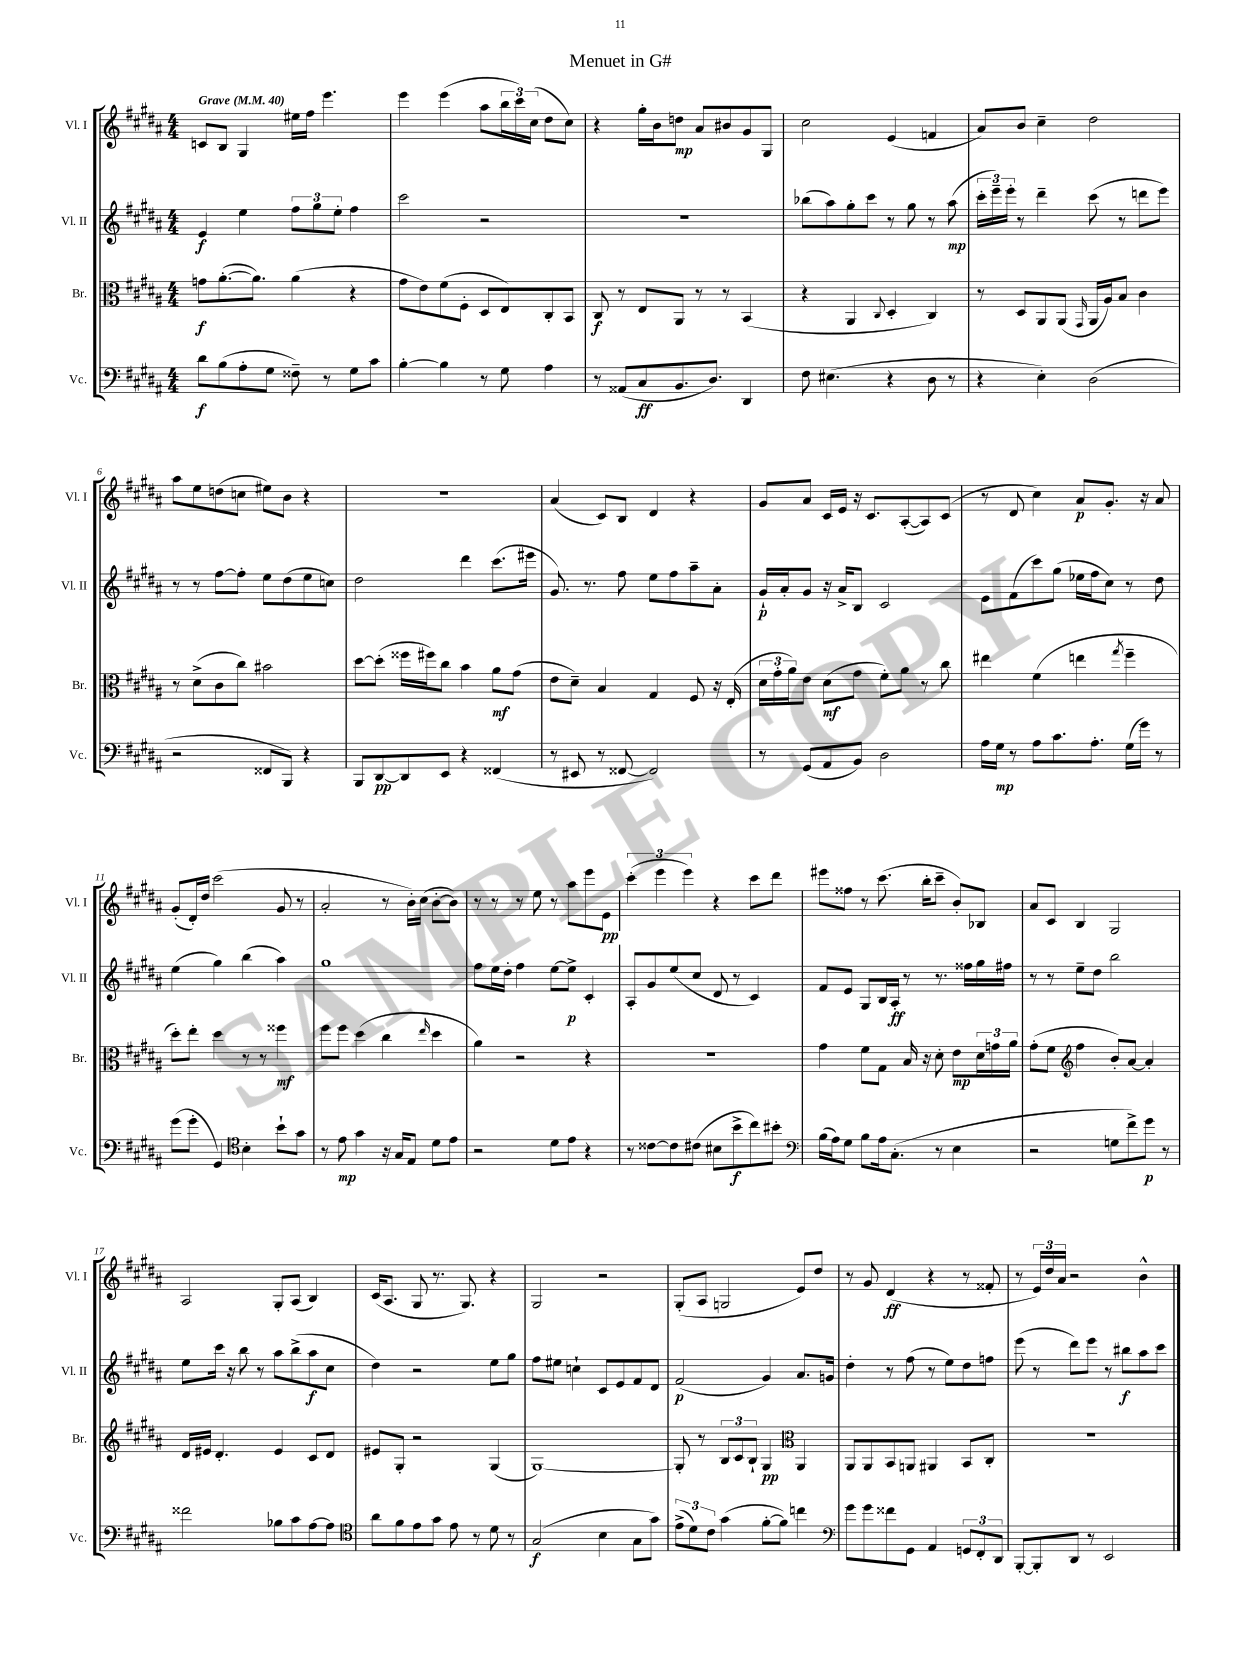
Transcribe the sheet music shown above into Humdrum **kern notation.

**kern	**kern	**kern	**kern
*staff4	*staff3	*staff2	*staff1
*clefF4	*clefC3	*clefG2	*clefG2
*k[f#c#g#d#a#]	*k[f#c#g#d#a#]	*k[f#c#g#d#a#]	*k[f#c#g#d#a#]
*M4/4	*M4/4	*M4/4	*M4/4
*MM40	*MM40	*MM40	*MM40
8d#\L	8g\L	4e/	8c/L
(8B\	([8.a#'\	.	8B/J
8A#'\	.	4ee\	4G#/
.	8.a#\]J)	.	.
8G#\J	.	.	.
8F##~\)	(4a#\	12ff#\L	16ee#\LL
.	.	.	16ff#\JJ
.	.	12gg#\	.
8r	.	.	4.eee\
.	.	12ee'\J	.
8G#\L	4r	4ff#\	.
8c#\J	.	.	.
=	=	=	=
[4B'\	8g#\L	2ccc#\	4eee\
.	8e\)	.	.
4B\]	(8f#\	.	(4eee\
.	8F#'\J	.	.
8r	8D#/L	2r	8aa#\L
8G#\	8E/)	.	24bb\L
.	.	.	24ccc#\)
.	.	.	(24cc#\JJ
4A#\	8C#'/	.	8dd#\L
.	8BB/J	.	8cc#\J)
=	=	=	=
8r	8C#/	1r	4r
(8AA##/L	8r	.	.
8C#/	8E/L	.	16gg#'\LL
.	.	.	16b\J
8.BB/	8AA#/J	.	8dd\J
.	8r	.	8a#/L
8.D#/J)	.	.	.
.	8r	.	8b#/
4DD#/	(4BB/	.	8g#/
.	.	.	8G#/J
=	=	=	=
8F#\	4r	(8bb-\L	2cc#\
(4.E#\	.	8aa#\)	.
.	4AA#/	8gg#'\	.
.	.	8ccc#\J	.
.	8qqC#/	.	.
4r	4D#'/	8r	(4e/
.	.	8gg#\	.
8D#\	4C#/)	8r	4f/
8r	.	(8aa#\	.
=	=	=	=
4r	8r	24ccc#'\LL	8a#/L)
.	.	24eee~\)	.
.	.	24eee'\JJ	.
.	8D#/L	8r	8b/J
4E'\)	8AA#/	4ddd#~\	4cc#~\
.	(8AA#/J	.	.
.	16qqGG#/	.	.
(2D#\	16AA#/LL	(8ccc#\	2dd#\
.	16A#/J)	.	.
.	8B/J	8r	.
.	4c#\	8ddd\L	.
.	.	8eee\J)	.
=	=	=	=
2r	8r	8r	8aa#\L
.	(8d#^\L	8r	8ee\
.	8c#\	[8ff#\L	(8dd\
.	8cc#\J)	8ff#'\]J	8cc\J
8FF##/L	2b#\	8ee\L	8ee#\L)
8BBB/J)	.	(8dd#\	8b\J
4r	.	8ee\	4r
.	.	8cc\J)	.
=	=	=	=
8BBB/L	[8dd#\L	2dd#\	1r
[8DD#/	(8dd#'\]J	.	.
8DD#/]	16ff##\LL	.	.
.	16ff#\J)	.	.
8EE/J	8cc#\J	.	.
4r	4b\	4ddd#\	.
(4FF##/	8a#\L	(8.ccc#\L	.
.	(8g#\J	.	.
.	.	16eee#\Jk	.
=	=	=	=
8r	8e\L	8.g#/)	(4a#/
8EE#/	8d#~\J)	.	.
.	.	8.r	.
8r	4B/	.	8c#/L)
[8FF##/	.	8ff#\	8B/J
2FF##/])	4G#/	8ee\L	4d#/
.	.	8ff#\	.
.	8F#/	8aa#~\	4r
.	16r	8a#'\J	.
.	(16E'/	.	.
=	=	=	=
8r	24d#\LL	16g#`/LL	8g#/L
.	24g#'\	.	.
.	.	16a#'/J	.
.	24a#\J)	.	.
(8GG#/L	8e\J	8g#/J	8a#/J
8AA#/	(8d#\L	16r	16c#/LL
.	.	16a#^/LK	16e/JJ
8BB/J)	8g#\J	8B/J	16r
.	.	.	8.c#/L
2D#\	8f#'\L)	2c#/	.
.	8a#\J	.	([8A#'/
.	8r	.	8A#/])
.	8cc#\	.	(8c#/J
=	=	=	=
16A#\LL	4ee#\	8e\L	8r
16G#\JJ	.	.	.
8r	.	(8f#\	8d#/
8A#\L	(4f#\	8ccc#\)	4cc#\)
8.c#\	.	(8gg#\J	.
.	4ee\	16ee-\LL	8a#/L
8.A#'\J	.	16ff#\J	.
.	.	8cc#\J)	8.g#'/J
.	8qgg#/	.	.
(16G#\LL	4ff#~\	8r	.
16g#\JJ)	.	.	16r
8r	.	8dd#\	8a#/
=	=	=	=
(8g#\L	8dd#'\L)	(4ee\	(8g#'/L
8g#'\J	8ee'\J	.	16d#'/L)
.	.	.	16dd#/JJ
4GG#/)	4dd#\	4gg#\)	(2ccc#\
*clefC4	*	*	*
4B'\	8r	(4bb\	.
.	8r	.	.
8b`\L	4ff##\	4aa#\)	8g#/
8g#\J	.	.	8r
=	=	=	=
8r	8ff#\L	1gg#	2a#'/
8e\	8ff#\J	.	.
4g#\	(4dd#\	.	.
16r	4cc#\	.	8r
16G#/LK	.	.	.
8E/J	.	.	16b'\LL)
.	.	.	(16cc#\JJ
.	16qqee/	.	.
8d#\L	4dd#\	.	[8b'\L
8e\J	.	.	8b\]J)
=	=	=	=
2r	4a#\)	8ff#\L	8r
.	.	16ee\L	8r
.	.	16dd#'\JJ	.
.	2r	4ff#\	8r
.	.	.	8ee\
8d#\L	.	[8ee\L	8r
8e\J	.	8ee^\]J	8aa#\L
4r	4r	4c#'/	8eee\
.	.	.	8e\J
=	=	=	=
8r	1r	8A#'/L	(6ccc#'\
[8c##\L	.	8g#/	.
.	.	.	6eee\
8c##\]	.	(8ee/	.
.	.	.	6eee\)
(8c#\J	.	8cc#/J	.
8B#\L	.	8d#/	4r
8b^\	.	8r	.
8cc#\)	.	4c#/)	8ccc#\L
8b#'\J	.	.	8ddd#\J
=	=	=	=
*clefF4	*	*	*
(16B\LL	4g#\	8f#/L	8eee#\L
16A#\J)	.	.	.
8G#\J	.	8e/J	8ff##\J
8B\L	8f#\L	8G#/L	8r
16A#\k	8G#\J	16B/L	(8.ccc#\
(8.C#'\J	.	16A#'/JJ	.
.	16B/	8r	.
.	16r	.	16bb'\LK
8r	8d#'\	8.r	8ccc#~\J
4E\	8e\L	.	8b'/L)
.	.	16ff##\LL	.
.	24d#\L	16gg#\	8B-/J
.	24g\	.	.
.	.	16ff#\JJ	.
.	24a#\JJ	.	.
=	=	=	=
2r	(8g#'\L	8r	8a#/L
.	8f#\J	8r	8c#/J
*	*clefG2	*	*
.	4ff#\	8ee~\L	4B/
.	.	8dd#\J	.
8G\L	8b'/L)	2bb\	2G#/
8f#^\)	[8a#/J	.	.
8g#\J	4a#'/]	.	.
8r	.	.	.
=	=	=	=
2f##\	16d#/LL	8ee\L	2A#/
.	16e#/JJ	.	.
.	4.d#'/	16ccc#\Jk	.
.	.	16r	.
.	.	8bb\	.
.	.	8r	.
8B-\L	4e#/	8aa#\L	8G#'/L
8c#\	.	(8bb^\	(8A#/J
[8A#\	8c#/L	8aa#\	4B/)
8A#\]J	8d#/J	8cc#\J	.
=	=	=	=
*clefC4	*	*	*
8a#\L	8e#/L	4dd#\)	(16c#/LK
.	.	.	8.A#/J
8f#\	8G#'/J	.	.
8e\	2r	2r	8G#/
8g#\J	.	.	8.r
8e\	.	.	.
.	.	.	8.G#/)
8r	.	.	.
8d#\	(4G#/	8ee\L	4r
8r	.	8gg#\J	.
=	=	=	=
(2G#/	[1G#)	8ff#\L	2G#/
.	.	8ee#\J	.
.	.	4cc`\	.
4B\	.	8c#/L	2r
.	.	8e/	.
8G#\L	.	8f#/	.
8g#\J)	.	8d#/J	.
=	=	=	=
(12e^\L	8G#'/]	(2f#/	(8G#'/L
12d#\)	.	.	.
.	8r	.	8A#/J
12c#\J	.	.	.
(4g#\	12B/L	.	2G/
.	12c#/	.	.
.	12B`/J	.	.
[8f#'\L	4G#/	4g#/)	.
8f#\]J)	.	.	.
*	*clefC3	*	*
4cc\	4AA#/	8.a#/L	8e/L)
.	.	.	8dd#/J
.	.	16g/Jk	.
=	=	=	=
*clefF4	*	*	*
8g#\L	8AA#/L	4dd#'\	8r
8g#\	8AA#/	.	8g#/
8f##\	8BB/	8r	(4d#/
8GG#\J	8AA/J	(8ff#\	.
4AA#/	4AA#/	8r	4r
.	.	8ee\L)	.
12GG/L	8BB/L	8dd#\	8r
12FF#'/	.	.	.
.	8C#'/J	8ff\J	8f##'/
12DD#/J	.	.	.
=	=	=	=
[8BBB'/L	1r	(8eee\	8r
8BBB'/]	.	8r	24e/LL)
.	.	.	24dd#/
.	.	.	24a#/JJ
8DD#/J	.	8ddd#\L)	2r
8r	.	8eee\J	.
2EE/	.	8r	.
.	.	8bb#\L	.
.	.	8aa#\	4b^^\
.	.	8ccc#\J	.
==	==	==	==
*-	*-	*-	*-
